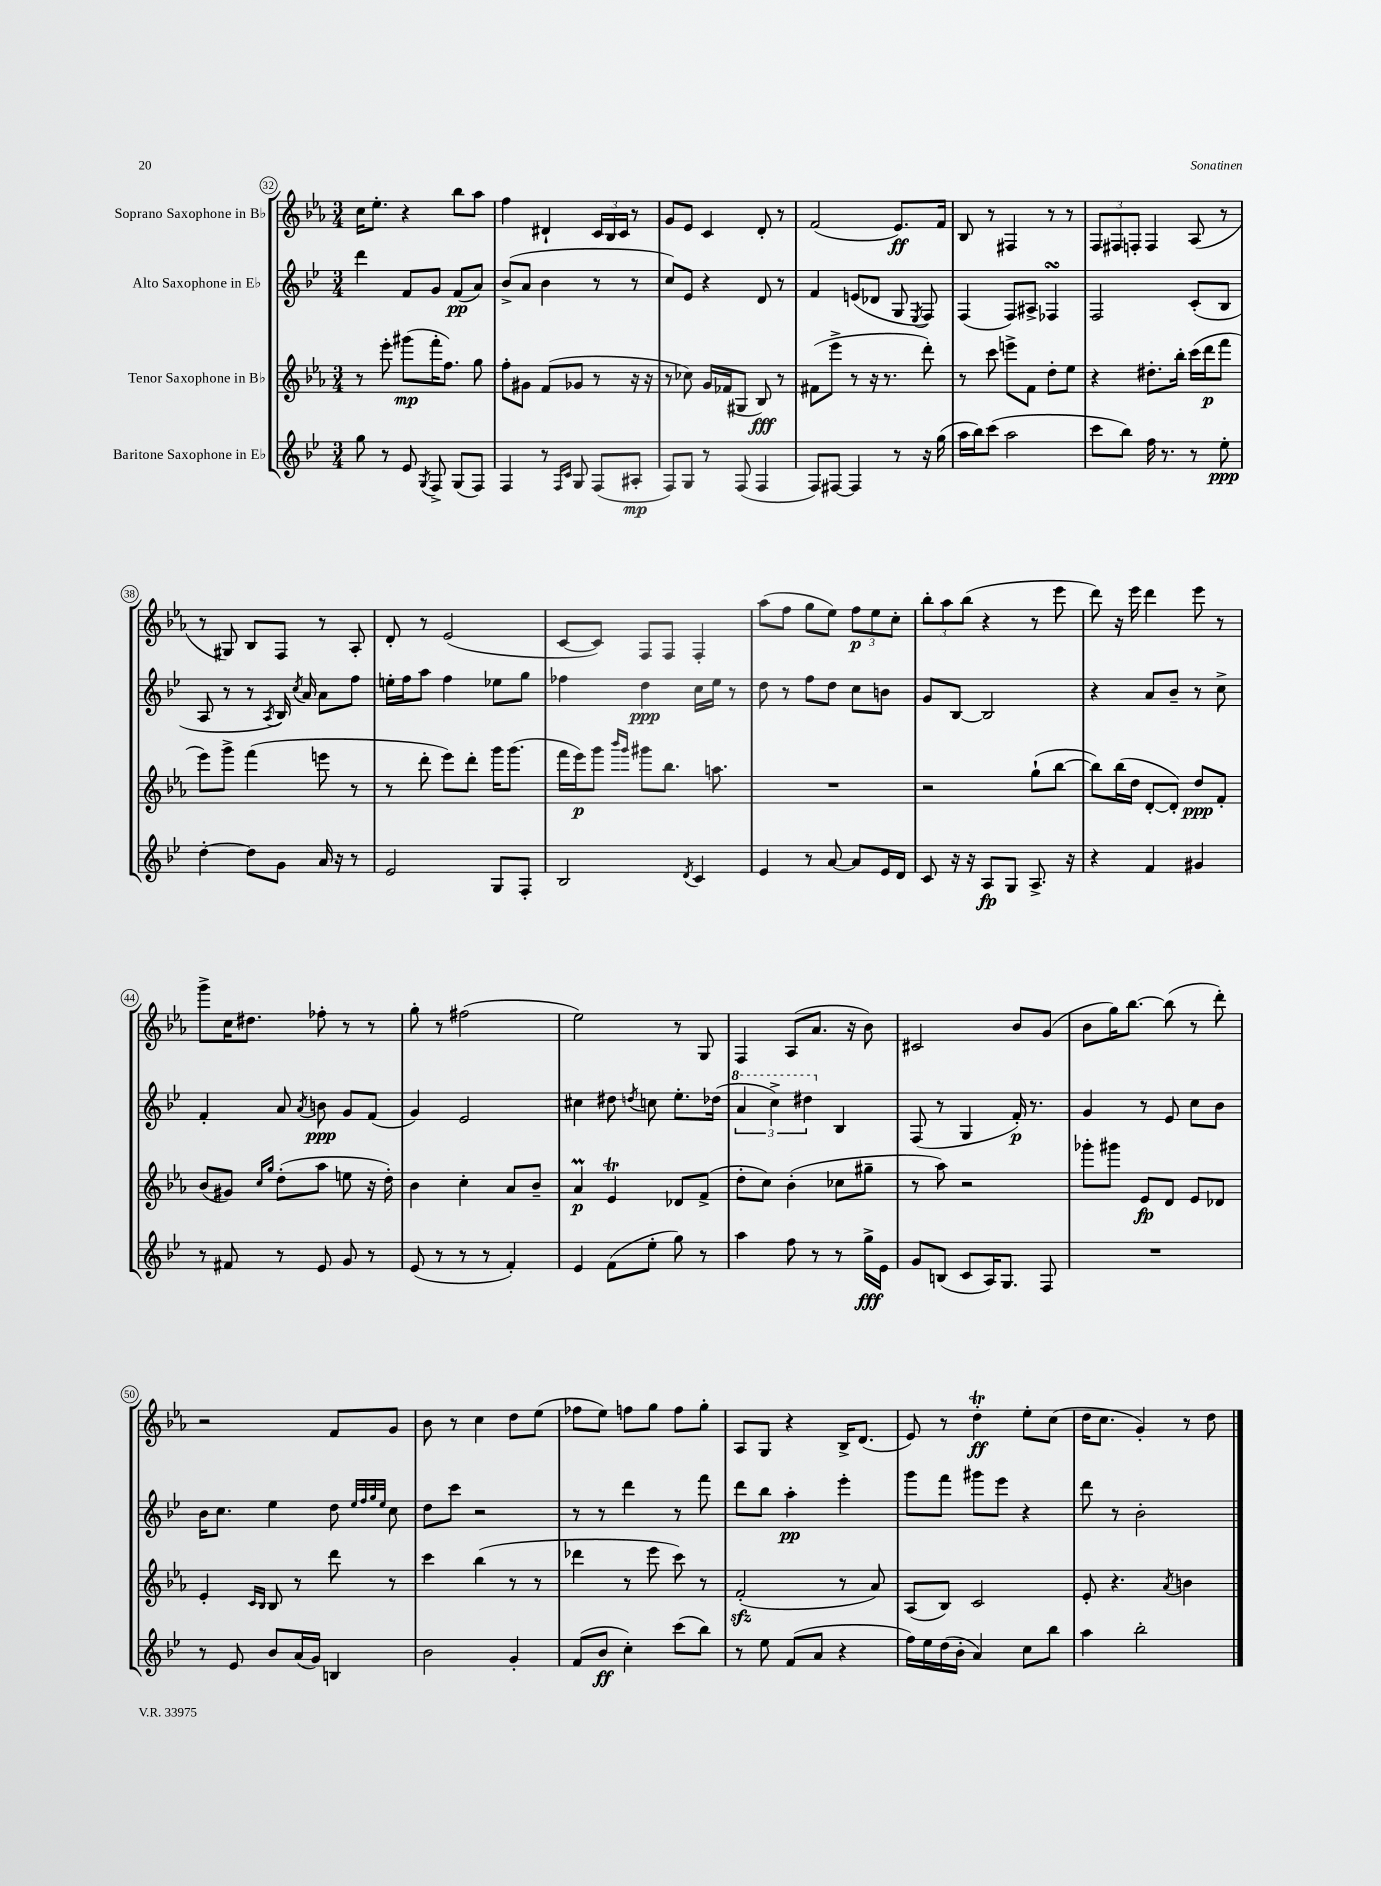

**kern	**dynam	**kern	**dynam	**kern	**dynam	**kern	**dynam
*part4	*part4	*part3	*part3	*part2	*part2	*part1	*part1
*staff4	*staff4	*staff3	*staff3	*staff2	*staff2	*staff1	*staff1
*I"Baritone Saxophone in E♭	*	*I"Tenor Saxophone in B♭	*	*I"Alto Saxophone in E♭	*	*I"Soprano Saxophone in B♭	*
*clefG2	*	*clefG2	*	*clefG2	*	*clefG2	*
*k[b-e-]	*	*k[b-e-a-]	*	*k[b-e-]	*	*k[b-e-a-]	*
*M3/4	*	*M3/4	*	*M3/4	*	*M3/4	*
=32	=32	=32	=32	=32	=32	=32	=32
8gg\	.	8r	.	4ddd\	.	16cc\KL	.
.	.	.	.	.	.	8.ee-'\J	.
8r	.	8eee-'\	.	.	.	.	.
8e-/	.	(8ggg#X\L	mp	8f/L	.	4r	.
8qG/	.	.	.	.	.	.	.
8F^/	.	16fff'\K	.	8g/J	.	.	.
.	.	8.ff\J)	.	.	.	.	.
(8G/L	.	.	.	(8f/L	pp	8bb-\L	.
8F/J)	.	8gg\	.	8a/J)	.	8aa-\J	.
=33	=33	=33	=33	=33	=33	=33	=33
4F/	.	8ff'\L	.	(8b-^/L	.	4ff\	.
.	.	8g#X\J	.	8a/J	.	.	.
8r	.	(8f/L	.	4b-\	.	4d#X`/	.
16qqF/LL	.	.	.	.	.	.	.
16qqc/JJ	.	.	.	.	.	.	.
8G/	.	8g-X/J	.	.	.	.	.
(8F/L	.	8r	.	8r	.	24c/LL	.
.	.	.	.	.	.	24B-/	.
.	.	.	.	.	.	24c/JJ	.
8A#X'/J	mp	16r	.	8r	.	8r	.
.	.	16r	.	.	.	.	.
=34	=34	=34	=34	=34	=34	=34	=34
8F/L)	.	8r	.	8cc/L)	.	8g/L	.
8G/J	.	8cc-X\)	.	8e-/J	.	8e-/J	.
8r	.	16g/LL	.	4r	.	4c/	.
.	.	(16f-X/J	.	.	.	.	.
(8F/	.	8G#X/J	.	.	.	.	.
4F/	.	8B-/)	fff	8d/	.	8d'/	.
.	.	8r	.	8r	.	8r	.
=35	=35	=35	=35	=35	=35	=35	=35
8F/L)	.	(8f#X\L	.	4f/	.	(2f/	.
[8F#X/J	.	8eee-^\J	.	.	.	.	.
4F#/]	.	8r	.	(8en/L	.	.	.
.	.	16r	.	8d-X/J	.	.	.
.	.	8.r	.	.	.	.	.
8r	.	.	.	8G/	.	8.e-/L)	ff
.	.	.	.	8qE-/	.	.	.
16r	.	8ddd'\)	.	8F/)	.	.	.
(16gg\	.	.	.	.	.	16f/Jk	.
=36	=36	=36	=36	=36	=36	=36	=36
16aa\LL	.	8r	.	(4F/	.	8B-/	.
16bb-\J)	.	.	.	.	.	.	.
(8ccc\J	.	8ccc\	.	.	.	8r	.
2aa\	.	8eeen^\L	.	8F/L)	.	4F#X/	.
.	.	8f\J	.	8A#X^/J	.	.	.
.	.	8dd'\L	.	4F-XsSSs/	.	8r	.
.	.	8ee-\J	.	.	.	8r	.
=37	=37	=37	=37	=37	=37	=37	=37
8ccc\L	.	4r	.	2F/	.	12F/L	.
.	.	.	.	.	.	12F#X/	.
8bb-\J)	.	.	.	.	.	.	.
.	.	.	.	.	.	12Fn'/J	.
16ff\	.	8.dd#X'\L	.	.	.	4F/	.
8.r	.	.	.	.	.	.	.
.	.	16bb-'\Jk	.	.	.	.	.
8r	.	(16ccc\LL	.	(8c'/L	.	(8A-/	.
.	.	16ddd\J	p	.	.	.	.
8ee-'\	ppp	8fff\J	.	8B-/J	.	8r	.
!!LO:LB:g=z
=38	=38	=38	=38	=38	=38	=38	=38
[4dd'\	.	8eee-\L)	.	8A/	.	8r	.
.	.	8ggg^\J	.	8r	.	8G#X/)	.
8dd\L]	.	(4fff\	.	8r	.	8B-/L	.
.	.	.	.	8qA/	.	.	.
8g\J	.	.	.	16B-/)	.	8F/J	.
.	.	.	.	8qcc/	.	.	.
.	.	.	.	16a/	.	.	.
16a/	.	8eeen\	.	8a\L	.	8r	.
16r	.	.	.	.	.	.	.
8r	.	8r	.	8ff\J	.	8A-'/	.
=39	=39	=39	=39	=39	=39	=39	=39
2e-/	.	8r	.	16een'\LL	.	8d'/	.
.	.	.	.	16ff\J	.	.	.
.	.	8ddd'\	.	8aa\J	.	8r	.
.	.	8eee-\L)	.	4ff\	.	(2e-/	.
.	.	8ddd'\J	.	.	.	.	.
8G/L	.	16ggg\KL	.	8ee-X\L	.	.	.
.	.	(8.ggg\J	.	.	.	.	.
8F'/J	.	.	.	8gg\J	.	.	.
=40	=40	=40	=40	=40	=40	=40	=40
2B-/	.	16fff\LL	.	4ff-X\	.	[8c/L	.
.	.	16eee-\J)	p	.	.	.	.
.	.	8ggg\J	.	.	.	8c/J])	.
.	.	16qqbbb-/LL	.	.	.	.	.
.	.	16qqggg/JJ	.	.	.	.	.
.	.	8ggg#X\L	.	4dd\	ppp	8F/L	.
.	.	8.bb-\J	.	.	.	8F/J	.
8qd/	.	.	.	.	.	.	.
4c/	.	.	.	16cc\LL	.	4F'/	.
.	.	8.aan\	.	16ee-\JJ	.	.	.
.	.	.	.	8r	.	.	.
=41	=41	=41	=41	=41	=41	=41	=41
4e-/	.	2.r	.	8dd\	.	(8aa-\L	.
.	.	.	.	8r	.	8ff\J	.
8r	.	.	.	8ff\L	.	8gg\L	.
[8a/	.	.	.	8dd\J	.	8ee-\J)	.
8a/L]	.	.	.	8cc\L	.	12ff\L	p
.	.	.	.	.	.	12ee-\	.
16e-/L	.	.	.	8bn\J	.	.	.
.	.	.	.	.	.	12cc'\J	.
16d/JJ	.	.	.	.	.	.	.
=42	=42	=42	=42	=42	=42	=42	=42
8c/	.	2r	.	8g/L	.	12bb-'\L	.
.	.	.	.	.	.	12aa-\	.
16r	.	.	.	[8B-/J	.	.	.
.	.	.	.	.	.	(12bb-\J	.
16r	.	.	.	.	.	.	.
8A/L	fp	.	.	2B-/]	.	4r	.
8G/J	.	.	.	.	.	.	.
8.A^/	.	(8gg`\L	.	.	.	8r	.
.	.	[8bb-\J	.	.	.	8eee-\	.
16r	.	.	.	.	.	.	.
=43	=43	=43	=43	=43	=43	=43	=43
4r	.	8bb-\L])	.	4r	.	8ddd\)	.
.	.	(16bb-\L	.	.	.	16r	.
.	.	16dd\JJ	.	.	.	16eee-\	.
4f/	.	[8d'/L	.	8a/L	.	4ddd\	.
.	.	8d'/J])	.	8b-~/J	.	.	.
4g#X/	.	8dd/L	ppp	8r	.	8eee-\	.
.	.	8f'/J	.	8cc^\	.	8r	.
!!LO:LB:g=z
=44	=44	=44	=44	=44	=44	=44	=44
8r	.	(8b-/L	.	4f'/	.	8ggg^\L	.
8f#X/	.	8g#X/J)	.	.	.	16cc\K	.
.	.	.	.	.	.	8.dd#X\J	.
.	.	16qqcc/LL	.	.	.	.	.
.	.	16qqgg/JJ	.	.	.	.	.
8r	.	(8dd'\L	.	8a/	.	.	.
.	.	.	.	8qa/	.	.	.
8e-/	.	8aa-\J	.	8bn\	ppp	8ff-X'\	.
8g/	.	8een\	.	8g/L	.	8r	.
8r	.	16r	.	(8f/J	.	8r	.
.	.	16dd'\)	.	.	.	.	.
=45	=45	=45	=45	=45	=45	=45	=45
(8e-/	.	4b-\	.	4g/)	.	8gg'\	.
8r	.	.	.	.	.	8r	.
8r	.	4cc'\	.	2e-/	.	(2ff#X\	.
8r	.	.	.	.	.	.	.
4f'/)	.	8a-/L	.	.	.	.	.
.	.	8b-~/J	.	.	.	.	.
=46	=46	=46	=46	=46	=46	=46	=46
4e-/	.	4a-M/	p	4cc#X\	.	2ee-\)	.
(8f\L	.	4e-T/	.	8dd#X\	.	.	.
.	.	.	.	8qddn/	.	.	.
8ee-'\J	.	.	.	8ccn\	.	.	.
8gg\)	.	8d-X/L	.	8.ee-'\L	.	8r	.
8r	.	(8f^/J	.	.	.	8G/	.
.	.	.	.	(16dd-X\Jk	.	.	.
=47	=47	=47	=47	=47	=47	=47	=47
*	*	*	*	*8va	*	*	*
4aa\	.	8dd'\L	.	6aa/	.	4F/	.
.	.	8cc\J)	.	.	.	.	.
.	.	.	.	6ccc^\)	.	.	.
8ff\	.	(4b-'\	.	.	.	(8A-/L	.
.	.	.	.	6ddd#X\	.	.	.
8r	.	.	.	.	.	8.a-/J	.
*	*	*	*	*X8va	*	*	*
8r	.	8cc-X\L	.	4B-/	.	.	.
.	.	.	.	.	.	16r	.
16gg^\LL	fff	8gg#X~\J	.	.	.	8b-\)	.
16e-\JJ	.	.	.	.	.	.	.
=48	=48	=48	=48	=48	=48	=48	=48
8g/L	.	8r	.	(8F/	.	2c#X/	.
(8Bn/J	.	8aa-\)	.	8r	.	.	.
8c/L	.	2r	.	4G/	.	.	.
16A/K)	.	.	.	.	.	.	.
8.G/J	.	.	.	.	.	.	.
.	.	.	.	16f'/)	p	8b-/L	.
.	.	.	.	8.r	.	.	.
8F/	.	.	.	.	.	(8g/J	.
=49	=49	=49	=49	=49	=49	=49	=49
2.r	.	8ggg-X'\L	.	4g/	.	8b-\L	.
.	.	8ggg#X\J	.	.	.	16gg\K)	.
.	.	.	.	.	.	[8.bb-\J	.
.	.	8e-/L	fp	8r	.	.	.
.	.	8d/J	.	8e-/	.	(8bb-\]	.
.	.	8e-/L	.	8cc\L	.	8r	.
.	.	8d-X/J	.	8b-\J	.	8ddd'\)	.
!!LO:LB:g=z
=50	=50	=50	=50	=50	=50	=50	=50
8r	.	4e-'/	.	16b-\KL	.	2r	.
.	.	.	.	8.cc\J	.	.	.
8e-/	.	.	.	.	.	.	.
.	.	16qqc/LL	.	.	.	.	.
.	.	16qqB-/JJ	.	.	.	.	.
8b-/L	.	8B-/	.	4ee-\	.	.	.
(16a/L	.	8r	.	.	.	.	.
16g/JJ)	.	.	.	.	.	.	.
4Bn/	.	8ddd\	.	8dd\	.	8f/L	.
.	.	.	.	32qqee-/LLL	.	.	.
.	.	.	.	32qqff/	.	.	.
.	.	.	.	32qqgg/	.	.	.
.	.	.	.	32qqee-/JJJ	.	.	.
.	.	8r	.	8cc\	.	8g/J	.
=51	=51	=51	=51	=51	=51	=51	=51
2b-\	.	4ccc\	.	8dd\L	.	8b-\	.
.	.	.	.	8ccc\J	.	8r	.
.	.	(4bb-\	.	2r	.	4cc\	.
4g'/	.	8r	.	.	.	8dd\L	.
.	.	8r	.	.	.	(8ee-\J	.
=52	=52	=52	=52	=52	=52	=52	=52
(8f/L	.	4ddd-X\	.	8r	.	8ff-X\L	.
8b-/J	ff	.	.	8r	.	8ee-\J)	.
4cc'\)	.	8r	.	4ddd\	.	8ffn\L	.
.	.	8eee-\	.	.	.	8gg\J	.
(8ccc\L	.	8ccc\)	.	8r	.	8ff\L	.
8bb-\J)	.	8r	.	8fff\	.	8gg'\J	.
=53	=53	=53	=53	=53	=53	=53	=53
8r	.	(2fzz'/	.	8ddd\L	.	8A-/L	.
8ee-\	.	.	.	8bb-\J	.	8G/J	.
(8f/L	.	.	.	4aa'\	pp	4r	.
8a/J	.	.	.	.	.	.	.
4r	.	8r	.	4eee-'\	.	16B-^/KL	.
.	.	.	.	.	.	(8.d/J	.
.	.	8a-/)	.	.	.	.	.
=54	=54	=54	=54	=54	=54	=54	=54
16ff\LL)	.	(8A-/L	.	8ggg\L	.	8e-/)	.
16ee-\	.	.	.	.	.	.	.
(16dd\	.	8B-/J)	.	8fff\J	.	8r	.
16b-'\JJ	.	.	.	.	.	.	.
4a/)	.	2c/	.	8ggg#X\L	.	4ddt'\	ff
.	.	.	.	8eee-\J	.	.	.
8cc\L	.	.	.	4r	.	8ee-'\L	.
8bb-\J	.	.	.	.	.	(8cc\J	.
=55	=55	=55	=55	=55	=55	=55	=55
4aa\	.	8e-'/	.	8ddd\	.	16dd\KL	.
.	.	.	.	.	.	8.cc\J	.
.	.	4.r	.	8r	.	.	.
2bb-'\	.	.	.	2b-'\	.	4g'/)	.
.	.	8qa-/	.	.	.	.	.
.	.	4bn\	.	.	.	8r	.
.	.	.	.	.	.	8dd\	.
==	==	==	==	==	==	==	==
*-	*-	*-	*-	*-	*-	*-	*-
